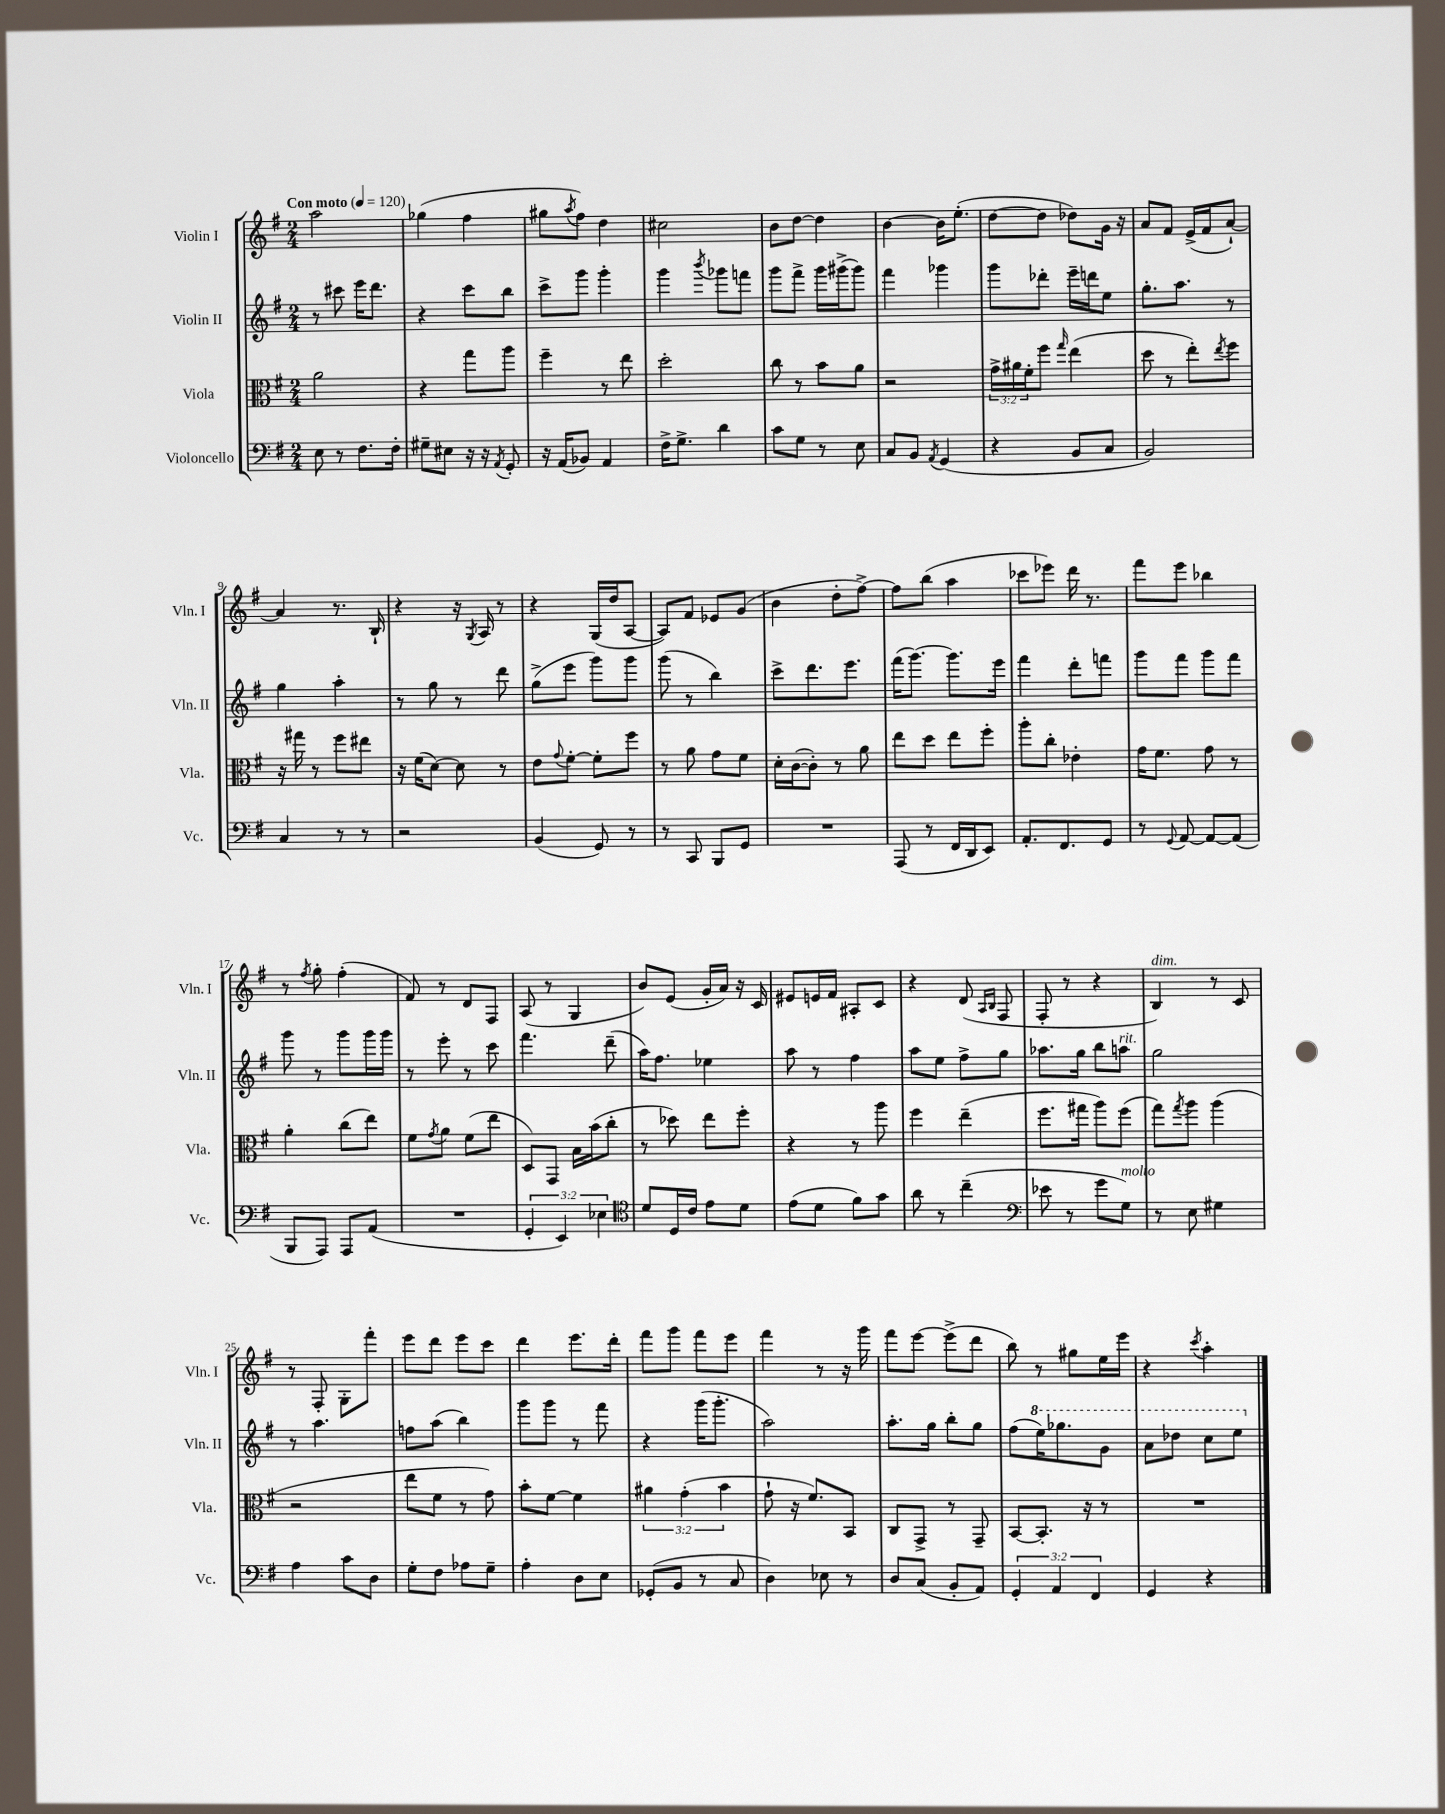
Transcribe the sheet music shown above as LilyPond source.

<<
\new StaffGroup <<
\new Staff = "s0" \with { instrumentName = "Violin I" shortInstrumentName = "Vln. I" } {
    \clef treble \key g \major \numericTimeSignature \time 2/4 \tempo "Con moto" 4 = 120
    a''2 |
    ges''4( fis''4 |
    gis''8 \acciaccatura { a''8 } fis''8) d''4 |
    cis''2 |
    b'8 d''8~ d''4 |
    b'4~ b'16 e''8.-.( |
    d''8~ d''8 des''8) g'16 r16 |
    a'8 fis'8 e'16->( fis'16 a'8~-!) |
    a'4 r8. b16-! |
    r4 r16 \acciaccatura { g8 } a16 r8 |
    r4 g16( d''16 a8~ |
    a8) fis'8 ees'8 g'8( |
    b'4 d''8-. fis''8~->) |
    fis''8 b''8( a''4 |
    ces'''8 ees'''8) d'''16 r8. |
    fis'''8 e'''8 bes''4 |
    r8 \acciaccatura { fis''8 } g''8-. fis''4-.( |
    fis'8) r8 d'8 fis8 |
    a8( r8 g4 |
    b'8) e'8( g'16-. a'16) r16 c'16 |
    eis'8 e'16 fis'16 ais8-. c'8 |
    r4 d'8( \grace { a16 b16 } fis8 |
    fis8-. r8 r4 |
    b4^\markup { \italic "dim." }) r8 c'8 |
    r8 fis8-. g8-. fis'''8-. |
    e'''8 d'''8 e'''8 c'''8 |
    d'''4 e'''8. d'''16-. |
    fis'''8 g'''8 fis'''8 e'''8 |
    fis'''4 r8 r16 g'''16 |
    fis'''8 e'''8~ e'''8->( d'''8 |
    b''8) r8 gis''8 e''16 e'''16 |
    r4 \acciaccatura { c'''8 } a''4-. \bar "|." |
}
\new Staff = "s1" \with { instrumentName = "Violin II" shortInstrumentName = "Vln. II" } {
    \clef treble \key g \major \numericTimeSignature \time 2/4
    r8 cis'''8 e'''16 d'''8. |
    r4 c'''8 b''8 |
    c'''8-> g'''8 g'''4-. |
    g'''4 \acciaccatura { b'''8 } ges'''8 f'''8 |
    g'''8 fis'''8-> g'''16 gis'''16->( gis'''8) |
    fis'''4 ges'''4 |
    g'''8 des'''8-. e'''16-- d'''16 e''8 |
    g''8.-. a''8. r8 |
    g''4 a''4-. |
    r8 g''8 r8 d'''8 |
    g''8->( e'''8 g'''8) g'''8 |
    g'''8( r8 b''4) |
    c'''8-> d'''8. e'''8. |
    fis'''16( g'''8.~) g'''8. e'''16 |
    fis'''4 d'''8-. f'''8 |
    g'''8 fis'''8 g'''8 fis'''8 |
    g'''8 r8 g'''8 g'''16 g'''16 |
    r8 e'''8-. r8 c'''8 |
    fis'''4. d'''8--( |
    a''16) fis''8. ees''4 |
    a''8 r8 fis''4 |
    a''8 e''8 fis''8-> g''8 |
    aes''8. g''16 b''8 a''8^\markup { \italic "rit." } |
    g''2 |
    r8 a''4. |
    f''8 a''8( b''4) |
    g'''8 g'''8 r8 fis'''8 |
    r4 g'''16( g'''8.-. |
    a''2) |
    a''8.-. g''16 b''8-. g''8 |
    fis''8( \ottava #1 e'''16) ges'''8. g''8 |
    a''8 des'''8 c'''8 e'''8 \ottava #0 \bar "|." |
}
\new Staff = "s2" \with { instrumentName = "Viola" shortInstrumentName = "Vla." } {
    \clef alto \key g \major \numericTimeSignature \time 2/4 \override Staff.TupletNumber.text = #tuplet-number::calc-fraction-text
    a'2 |
    r4 g''8 a''8 |
    fis''4-- r8 e''8 |
    d''2-. |
    c''8 r8 b'8 a'8 |
    r2 |
    \tuplet 3/2 { g'16-> ais'16 fis'16-. } fis''8 \grace { g''16 } e''4( |
    d''8 r8 e''8-.) \acciaccatura { e''8 } fis''8 |
    r16 gis''16 r8 fis''8 eis''8 |
    r16 fis'16( d'8~) d'8 r8 |
    e'8 \appoggiatura { g'8 } fis'8~-. fis'8-. fis''8 |
    r8 a'8 g'8 fis'8 |
    d'16-. c'16~( c'8-.) r8 a'8 |
    e''8 d''8 e''8 fis''8-. |
    a''8-. c''8-. ees'4-. |
    g'16 fis'8. g'8 r8 |
    a'4-. c''8( e''8) |
    fis'8 \acciaccatura { g'8 } a'8 fis'8( e''8 |
    d8) g,8 b16 b'16( c''8-. |
    r8 des''8) e''8 fis''8-. |
    r4 r8 a''8 |
    fis''4 e''4--( |
    fis''8. gis''16 a''8) fis''8( |
    g''8) \acciaccatura { g''8 } a''8 a''4( |
    r2 |
    e''8 fis'8 r8 g'8) |
    b'8-. fis'8~ fis'4 |
    \tuplet 3/2 { ais'4 g'4-.( b'4 } |
    g'8-! r16 fis'8.) b,8 |
    c8 g,8-> r8 g,8-- |
    b,8~ b,8.-. r16 r8 |
    R2 \bar "|." |
}
\new Staff = "s3" \with { instrumentName = "Violoncello" shortInstrumentName = "Vc." } {
    \clef bass \key g \major \numericTimeSignature \time 2/4 \override Staff.TupletNumber.text = #tuplet-number::calc-fraction-text
    e8 r8 fis8. fis16-. |
    gis8-- eis8 r16 r16 \acciaccatura { a,8 } g,8-. |
    r16 a,16( bes,8) a,4 |
    fis16-> g8.-> d'4 |
    c'8 g8 r8 e8 |
    c8 b,8 \acciaccatura { a,8 } g,4( |
    r4 b,8 c8 |
    b,2) |
    c4 r8 r8 |
    r2 |
    b,4( g,8) r8 |
    r8 c,8 b,,8 g,8 |
    R2 |
    a,,8( r8 fis,16 d,16 e,8) |
    a,8.-. fis,8. g,8 |
    r8 \appoggiatura { g,8 } a,8~ a,8~ a,8( |
    b,,8 a,,8) a,,8 a,8( |
    R2 |
    \tuplet 3/2 { g,4-. e,4) ees4 } |
    \clef tenor d'8 d16 c'16 e'8 d'8 |
    e'8( d'8 fis'8) g'8 |
    a'8 r8 c''4--( |
    \clef bass ees'8 r8 g'8 g8^\markup { \italic "molto" }) |
    r8 e8 gis4 |
    a4 c'8 d8 |
    g8-. fis8 aes8 g8-- |
    a4-. d8 e8 |
    ges,8-.( b,8 r8 c8 |
    d4) ees8 r8 |
    d8 c8( b,8-. a,8) |
    \tuplet 3/2 { g,4-. a,4 fis,4 } |
    g,4 r4 \bar "|." |
}
>>
>>
